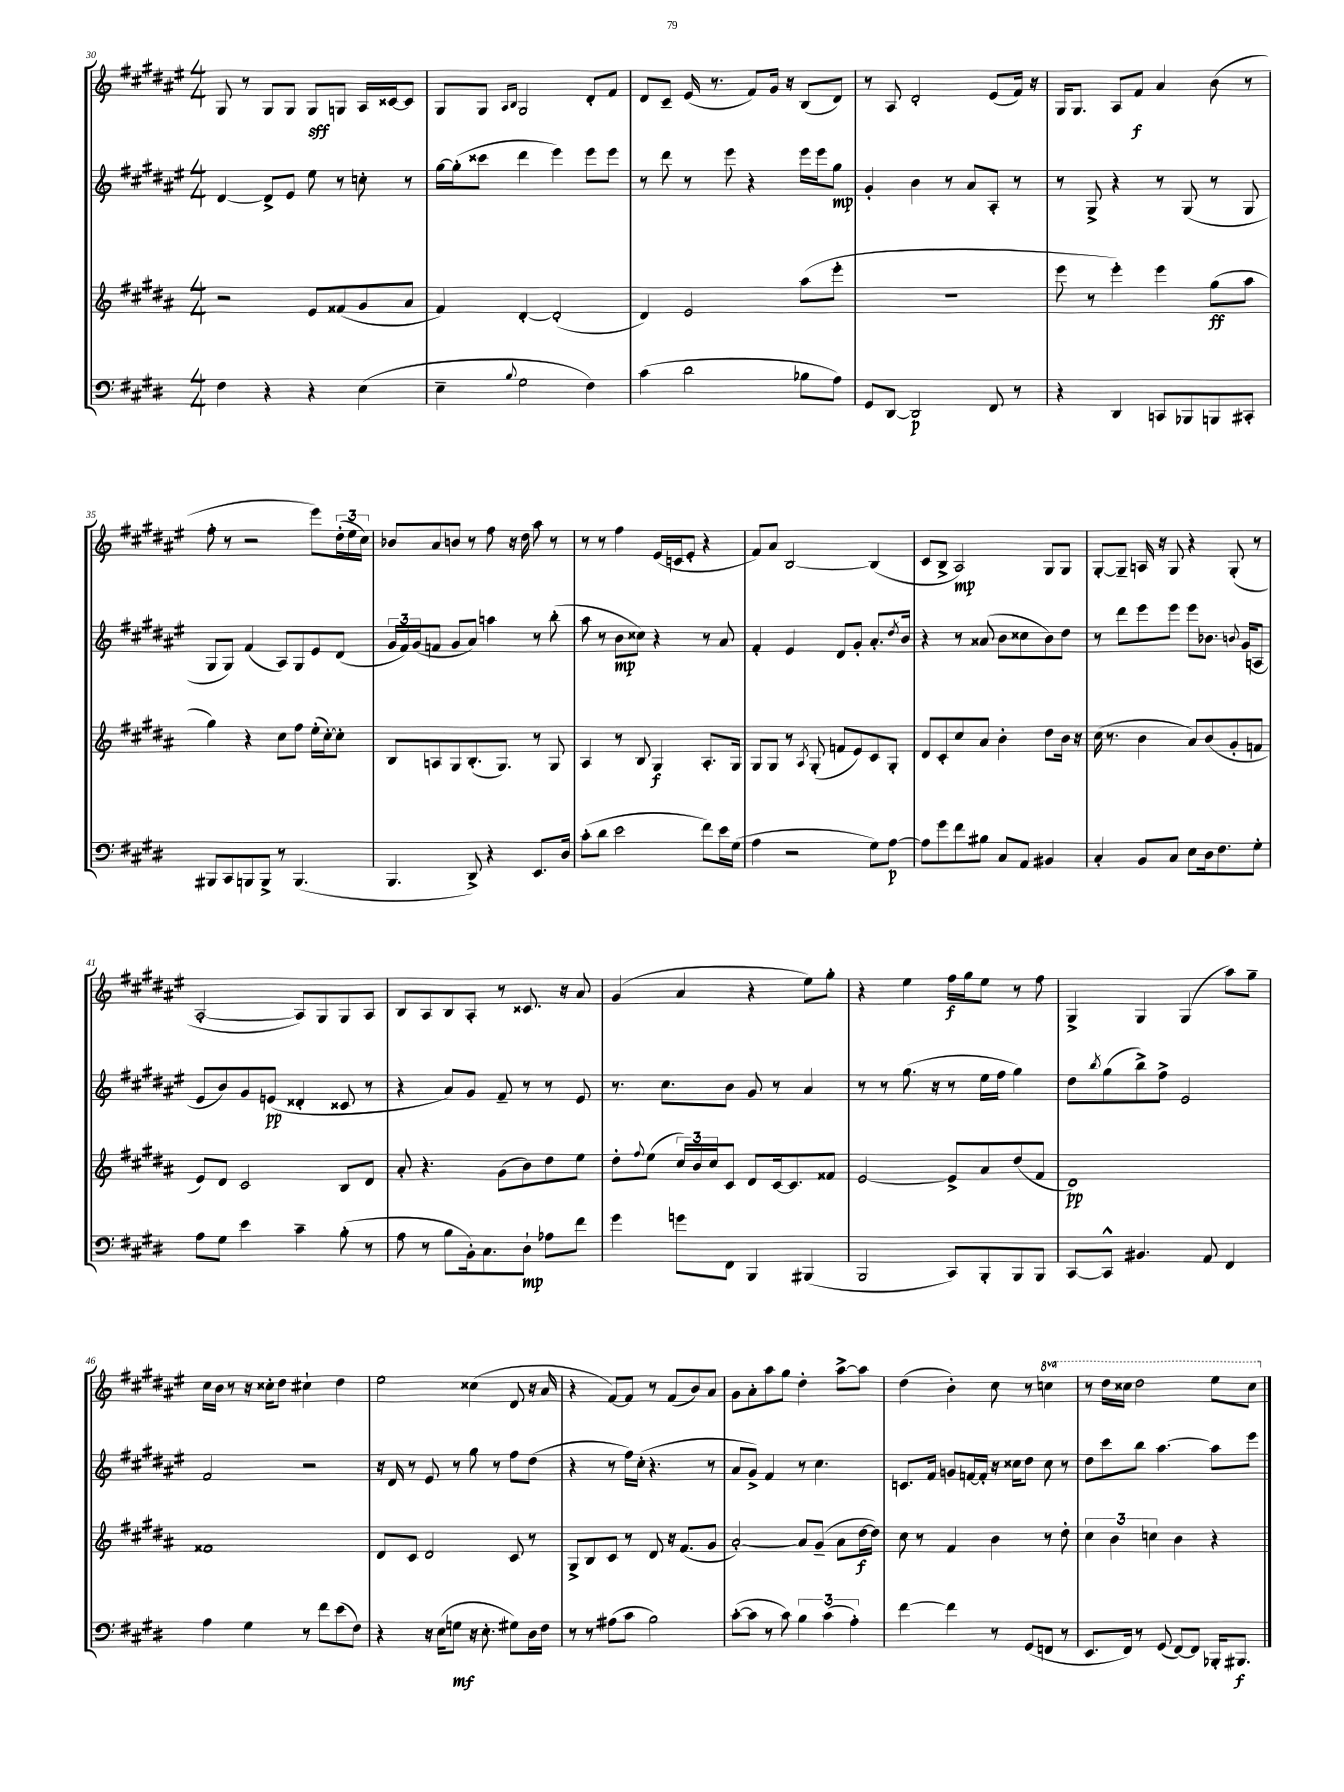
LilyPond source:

<<
\new StaffGroup <<
\new Staff = "s0" {
    \clef treble \key fis \major \numericTimeSignature \time 4/4 \set Staff.ottavationMarkups = #ottavation-simple-ordinals
    gis8 r8 gis8 gis8 gis8\sff g8 ais16 cisis'16~ cisis'8 |
    gis8 gis8 \grace { ais16 b16 } gis2 dis'8-. fis'8 |
    dis'8 cis'8-- eis'16( r8. fis'8) gis'16 r16 b8( dis'8) |
    r8 ais8 dis'2-. eis'8( fis'16) r16 |
    gis16 gis8. ais8 fis'8\f ais'4 b'8( r8 |
    fis''8-. r8 r2 eis'''8) \tuplet 3/2 { dis''16-.( eis''16 cis''16) } |
    bes'8 ais'8 b'8 r8 fis''8 r16 dis''16 ais''8 r8 |
    r8 r8 fis''4 eis'16( c'16 eis'8-. r4 |
    fis'8) ais'8 b2~ b4( |
    cis'8 b8-> ais2\mp) gis8 gis8 |
    gis8~-. gis8-- a16 r16 gis8 r4 gis8-.( r8 |
    ais2~-. ais8) gis8 gis8 ais8 |
    b8 ais8 b8 ais8-. r8 cisis'8. r16 ais'8 |
    gis'4( ais'4 r4 eis''8) gis''8-. |
    r4 eis''4 fis''16\f gis''16 eis''8 r8 fis''8 |
    gis4-> gis4 gis4( ais''8) gis''8-- |
    cis''16 b'16 r8 r16 cisis''16-. dis''8 cis''4-! dis''4 |
    eis''2 cisis''4( dis'8 r16 ais'16 |
    r4 fis'8~) fis'8 r8 fis'8( b'8) ais'8 |
    gis'8 ais'8-. ais''8 gis''8 dis''4-. ais''8~-> ais''8 |
    dis''4( b'4-.) cis''8 r8 \ottava #1 c'''4 |
    r8 dis'''16 cisis'''16 dis'''2 eis'''8 cisis'''8 \ottava #0 \bar "|." |
}
\new Staff = "s1" {
    \clef treble \key fis \major \numericTimeSignature \time 4/4
    dis'4~ dis'8-> eis'8 eis''8 r8 c''8-. r8 |
    gis''16~ gis''16-.( cisis'''8 dis'''4 eis'''4) eis'''8 eis'''8 |
    r8 dis'''8 r8 eis'''8 r4 eis'''16 eis'''16 gis''8\mp |
    gis'4-. b'4 r8 ais'8 ais8-. r8 |
    r8 gis8-> r4 r8 gis8( r8 gis8 |
    gis8 gis8) fis'4( ais8) gis8 eis'8 dis'8( |
    \tuplet 3/2 { gis'16 fis'16) gis'16( } f'8 gis'8 ais'8) a''4 r8 b''8-.( |
    ais''8 r8 b'8\mp cisis''8) r4 r8 ais'8 |
    fis'4-. eis'4 dis'8 gis'8-. ais'8.-. \acciaccatura { dis''8 } b'16 |
    r4 r8 aisis'8( b'8 cisis''8 b'8) dis''8 |
    r8 dis'''8 eis'''8 eis'''8 eis'''8 bes'8. \appoggiatura { b'8 } gis'16( a8 |
    eis'8 b'8) gis'8 e'8\pp( disis'4-. cisis'8 r8 |
    r4 ais'8) gis'8 fis'8-- r8 r8 eis'8 |
    r8. cis''8. b'8 gis'8 r8 ais'4 |
    r8 r8 gis''8.( r16 r8 eis''16 fis''16 gis''4) |
    dis''8 \acciaccatura { b''8 } gis''8( b''8->) fis''8-> eis'2 |
    fis'2 r2 |
    r16 dis'16 r8 eis'8 r8 gis''8 r8 fis''8 dis''8( |
    r4 r8 fis''16) cis''16-.( r4. r8 |
    ais'8 gis'8->) fis'4 r8 cis''4. |
    c'8. fis'16 g'8 f'16~ f'16-. r16 cisis''16 dis''8 cisis''8 r8 |
    dis''8 cis'''8 b''8 ais''4.~ ais''8 eis'''8 \bar "|." |
}
\new Staff = "s2" {
    \clef treble \key b \major \numericTimeSignature \time 4/4
    r2 e'8 fisis'8( gis'8 ais'8 |
    fis'4) dis'4~-. dis'2-.( |
    dis'4) e'2 ais''8( e'''8-. |
    R1 |
    e'''8 r8 e'''4-.) e'''4 gis''8\ff( ais''8 |
    gis''4) r4 cis''8 fis''8 e''16-.( cis''16~-.) cis''8-. |
    b8 a8 gis8 b8.-.( gis8.) r8 gis8 |
    ais4 r8 b8 gis4\f ais8.-. gis16 |
    gis8 gis8 r8 \acciaccatura { ais8 } gis8-.( f'8 e'8) cis'8 gis8-. |
    dis'8 cis'8-. cis''8 ais'8 b'4-. dis''8 b'16 r16 |
    cis''16( r8. b'4 ais'8) b'8( gis'8-. f'8 |
    e'8) dis'8 cis'2 b8 dis'8 |
    ais'8-. r4. gis'8( b'8) dis''8 e''8 |
    dis''8-. \appoggiatura { fis''8 } e''8( \tuplet 3/2 { cis''16) b'16 cis''16 } cis'8 dis'8 cis'16~ cis'8. fisis'8 |
    e'2~ e'8-> ais'8 dis''8( fis'8 |
    dis'1\pp) |
    fisis'1 |
    dis'8 cis'8 dis'2 cis'8 r8 |
    gis8-> b8 cis'8 r8 dis'8 r16 fis'8.( gis'8 |
    ais'2~-.) ais'8 gis'8--( ais'8 dis''16~\f dis''16) |
    cis''8 r8 fis'4 b'4 r8 dis''8-. |
    \tuplet 3/2 { cis''4 b'4 c''4 } b'4 r4 \bar "|." |
}
\new Staff = "s3" {
    \clef bass \key e \major \numericTimeSignature \time 4/4
    fis4 r4 r4 e4( |
    e4-- \appoggiatura { b8 } gis2 fis4) |
    cis'4( dis'2 bes8 a8) |
    gis,8 dis,8~ dis,2\p fis,8 r8 |
    r4 dis,4 c,8 bes,,8 b,,8 cis,8-. |
    bis,,8 cis,8 b,,8 b,,8-> r8 b,,4.( |
    b,,4. dis,8->) r4 e,8. dis16 |
    cis'8-.( dis'8 e'2 fis'8) e'16 gis16( |
    a4 r2 gis8) a8~\p |
    a8 gis'8 fis'8 bis8 cis8 a,8 bis,4 |
    cis4-. b,8 cis8 e8 dis16 fis8. gis8-. |
    a8 gis8 e'4 cis'4-- b8-.( r8 |
    a8 r8 b8 b,16-.) cis8. dis8-!\mp aes8 fis'8 |
    gis'4 g'8 fis,8 b,,4 bis,,4( |
    b,,2 cis,8) b,,8-. b,,8 b,,8 |
    cis,8~ cis,8-^ bis,4. a,8 fis,4 |
    a4 gis4 r8 fis'8 e'8( fis8) |
    r4 r16 e16( g8\mf r16 e8.-. gis8) dis16 fis16 |
    r8 r8 ais8( cis'8 b2) |
    cis'8~-.( cis'8 r8 cis'8) \tuplet 3/2 { b4 cis'4( a4-.) } |
    fis'4~ fis'4 r8 gis,8( f,8 r8 |
    e,8. fis,16) r8 gis,8( fis,8~) fis,8 bes,,16-. bis,,8.\f \bar "|." |
}
>>
>>
\layout { \context { \Score currentBarNumber = #30 } }
